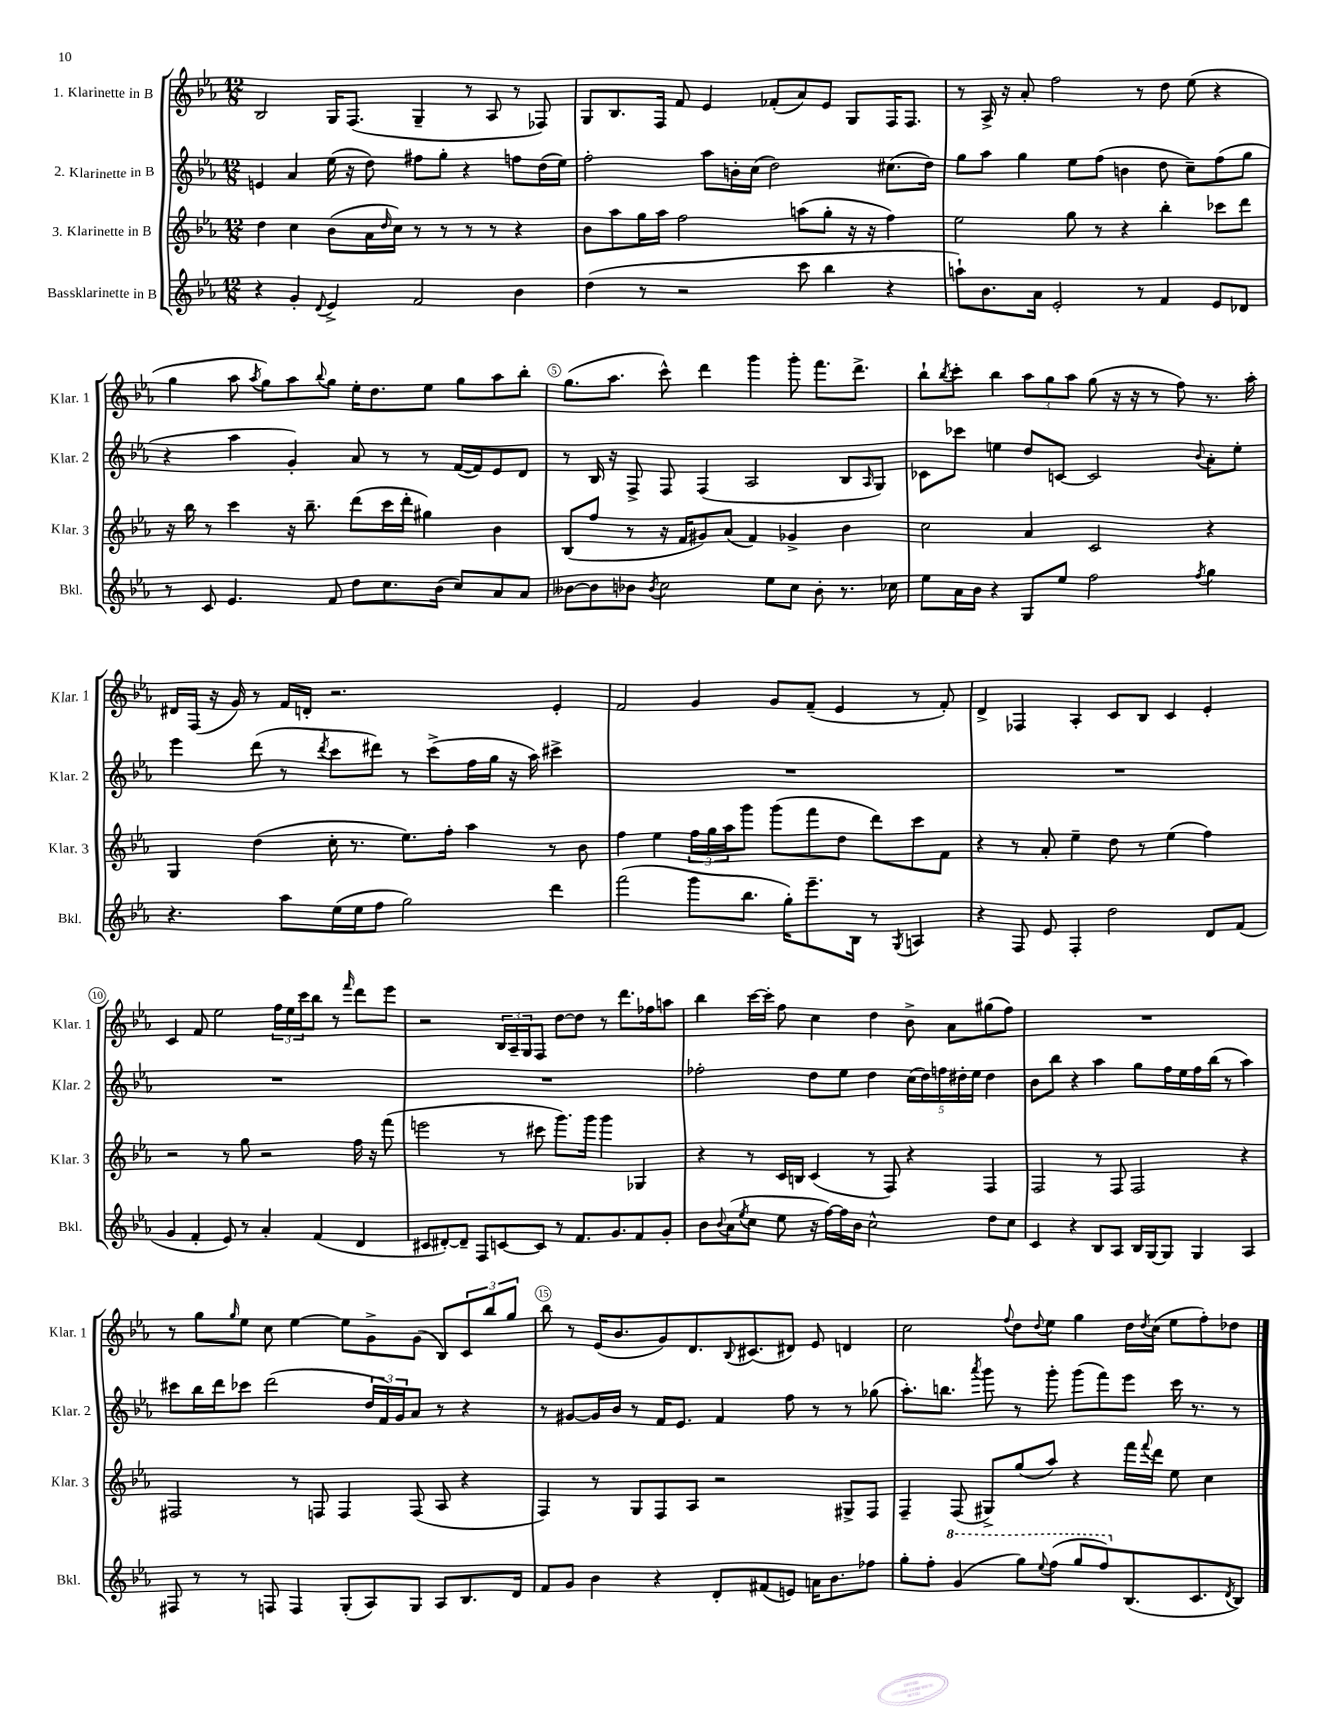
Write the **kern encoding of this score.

**kern	**kern	**kern	**kern
*staff4	*staff3	*staff2	*staff1
*clefG2	*clefG2	*clefG2	*clefG2
*k[b-e-a-]	*k[b-e-a-]	*k[b-e-a-]	*k[b-e-a-]
*M12/8	*M12/8	*M12/8	*M12/8
4r	4dd	4e	2B-
4g'	4cc	4a-	.
8qqd	.	.	.
4e-^	(8b-	(16ee-	16G
.	.	16r	(8.F
.	16a-	8dd)	.
.	16qqdd	.	.
.	16cc)	.	.
2f	8r	8ff#	4G~
.	8r	8gg'	.
.	8r	4r	8r
.	8r	.	8A-
4b-	4r	8ff	8r
.	.	(16dd	8F-)
.	.	16ee-)	.
=	=	=	=
(4dd	8b-	2ff'	8G
.	8aa-	.	8.B-
8r	16gg	.	.
.	16aa-	.	16F
2r	2ff	.	8f
.	.	8aa-	4e-
.	.	16b'	.
.	.	(16cc	.
.	.	2dd)	(8f-'
8ccc	(8aa	.	8a-)
4bb-	8gg'	.	8e-
.	16r	.	8G
.	16r	.	.
4r	4ff)	(8.cc#	16F
.	.	.	8.F
.	.	16dd)	.
=	=	=	=
8aa`)	2ee-	8gg	8r
8.b-	.	8aa-	16A-^
.	.	.	16r
.	.	4gg	8a-'
16a-	.	.	.
2e-'	.	.	2ff
.	8gg	8ee-	.
.	8r	(8ff	.
.	4r	4b	.
8r	.	.	8r
4f	4bb-'	8dd	8dd
.	.	8cc~)	(8ee-
8e-	8ccc-	(8ff	4r
8d-	8ddd	8gg	.
=	=	=	=
8r	16r	4r	4gg
.	16bb-	.	.
8c	8r	.	.
4.e-	4ccc	4aa-	8aa-
.	.	.	8qaa-
.	.	.	8gg)
.	16r	4g')	8aa-
.	8.bb-~	.	.
.	.	.	8qqbb-
8f	.	.	8gg
8dd	(8ddd	8a-	16ee-'
.	.	.	8.dd
8.cc	16ccc	8r	.
.	16ddd'	.	.
.	4gg#)	8r	8ee-
(16b-	.	.	.
8cc)	.	([16f	8gg
.	.	16f])	.
8a-	4b-	8e-	8aa-
8a-	.	8d	8bb-'
=	=	=	=
[8b--	(8B-	8r	(8.gg
8b--]	8ff	16B-	.
.	.	16r	8.aa-
8b-	8r	8F^	.
8qb-	.	.	.
2cc	16r	8F	8ccc^^)
.	16f	.	.
.	8g#)	(4F	4ddd
.	(8a-	.	.
.	4f)	2A-	4ggg
8ee-	.	.	.
8cc	4g-^	.	8ggg'
8b-'	.	.	8.fff
8.r	4b-	8B-	.
.	.	.	8.ddd^
.	.	16qqA-	.
.	.	8G)	.
16cc-	.	.	.
=	=	=	=
8ee-	2cc	8c-	8bb-`
.	.	.	8qbb-
16a-	.	8ccc-	8ccc'
16b-	.	.	.
4r	.	4ee	4bb-
8G	4a-	8dd	12aa-
.	.	.	12gg
8ee-	.	[8c	.
.	.	.	12aa-
2ff	2c	2c]	(8gg
.	.	.	16r
.	.	.	16r
.	.	.	8r
.	.	.	8ff)
8qff	.	8qqb-	.
4gg	4r	8a-'	8.r
.	.	8ee'	.
.	.	.	16aa-'
=	=	=	=
4.r	4G	4eee-	16d#
.	.	.	(16F
.	.	.	16r
.	.	.	16g)
.	(4dd	(8ddd	8r
8aa-	.	8r	16f
.	.	.	16d'
.	.	8qddd	.
(16ee-	16cc'	8ccc	2.r
16ee-	8.r	.	.
8ff	.	8ddd#)	.
2gg)	8.ee-)	8r	.
.	.	(8ccc^	.
.	16ff'	.	.
.	4aa-	16ff	.
.	.	16gg	.
.	.	16r	.
.	.	16aa-)	.
4ddd	8r	4ccc#^	4e-'
.	8b-	.	.
=	=	=	=
(2fff	4ff	1.r	2f
.	4ee-	.	.
8ggg	24ff	.	4g
.	24gg	.	.
.	24aa-	.	.
8.bb-	8ggg	.	.
.	(8ggg	.	8g
16gg')	.	.	.
8.eee-~	8fff	.	(8f~
.	8dd	.	4e-
16B-	.	.	.
8r	8ddd)	.	.
8qG	.	.	.
4A	8ccc	.	8r
.	8f	.	8f')
=	=	=	=
4r	4r	1.r	4d^
8F	8r	.	4F-
8e-	8a-'	.	.
4F'	4ee-~	.	4A-'
2dd	8dd	.	8c
.	8r	.	8B-
.	(4ee-	.	4c
8d	4ff)	.	4e-'
(8f	.	.	.
=	=	=	=
4g	2r	1.r	4c
4f'	.	.	8f
.	.	.	2ee-
8e-)	8r	.	.
8r	8gg	.	.
4a-'	2r	.	.
.	.	.	24ff
.	.	.	24ee-
.	.	.	24ccc
(4f	.	.	8bb-
.	.	.	8r
.	.	.	16qqfff
4d	16ff	.	8ddd
.	16r	.	.
.	(8fff	.	8eee-
=	=	=	=
8c#	2eee	1.r	2r
[8d#')	.	.	.
8d#~]	.	.	.
8F	.	.	.
[8c	8r	.	24B-
.	.	.	24A-~
.	.	.	24G
8c]	8ccc#	.	8F
8r	8.ggg)	.	[8dd
8.f	.	.	8dd]
.	16ggg	.	.
.	4ggg	.	8r
8.g	.	.	.
.	.	.	8.ddd
8f	4G-	.	.
.	.	.	16ff-
8g'	.	.	8aa
=	=	=	=
8b-	4r	2ff-'	4bb-
8qqb-	.	.	.
(8a-	.	.	.
8qee-	.	.	.
8cc	8r	.	[16ccc
.	.	.	16ccc']
8ee-	16c	.	8ff
.	16B	.	.
16r	(4c	8dd	4cc
[16ff)	.	.	.
16ff]	.	8ee-	.
16b-	.	.	.
2cc^^	8r	4dd	4dd
.	8F)	.	.
.	4r	(20cc	8b-^
.	.	20dd)	.
.	.	20ff	.
.	.	.	8a-
.	.	20dd#'	.
.	.	20ee-	.
8dd	4F	4dd#	(8gg#
8cc	.	.	8ff)
=	=	=	=
4c	2F	8b-	1.r
.	.	8bb-	.
4r	.	4r	.
8B-	8r	4aa-	.
8A-	8F	.	.
16B-	2F	8gg	.
[16G	.	.	.
8G]	.	16ff	.
.	.	16ee-	.
4G	.	16ff	.
.	.	(16bb-	.
.	.	8r	.
4A-	4r	4aa-)	.
=	=	=	=
8F#	2F#	8ccc#	8r
8r	.	16bb-	8gg
.	.	16ddd	.
.	.	.	16qqgg
8r	.	8ccc-	8ee-
8F	.	(2ddd	8cc
4F	8r	.	[4ee-
.	8F	.	.
(8G'	4F	.	8ee-]
8A-)	.	24dd	8g^
.	.	24f)	.
.	.	24g	.
8G	(8F	8a-	(8g
8A-	8A-	8r	8B-)
8.B-	4r	4r	12c
.	.	.	12bb-
.	.	.	12gg
16d	.	.	.
=	=	=	=
8f	4F)	8r	8bb-
8g	.	[8g#	8r
4b-	8r	16g#]	(16e-
.	.	16b-	8.b-
.	8G	8r	.
4r	8F	16f	8g)
.	.	8.e-	.
.	8A-	.	8.d
8d'	2r	4f	.
.	.	.	8qqB-
.	.	.	(8.c#
(8f#	.	.	.
8e)	.	8ff	8d#)
16a	.	8r	8e-
8.b-	.	.	.
.	8G#^	8r	4d
8ff-	8F	(8gg-	.
=	=	=	=
8gg'	4F~	8.aa-')	2cc
8ff'	.	.	.
.	.	8.bb	.
(4gg	(8F	.	.
.	.	8qaaa-	.
.	8G#^)	8ggg	.
.	.	.	8qqff
8ggg)	(8gg	8r	8dd
8qqeee-	.	.	8qqdd
(8fff	8aa-)	8ggg'	8ee-
8ggg	4r	(8ggg	4gg
8fff)	.	8fff)	.
(8.B-	16fff	8eee-	16dd
.	8qqfff	.	8qdd
.	16ddd	.	(16cc
.	8ee-	16ccc	8ee-
8.c	.	8.r	.
.	4cc	.	8ff')
8qd	.	.	.
8B-)	.	8r	8dd-
==	==	==	==
*-	*-	*-	*-
